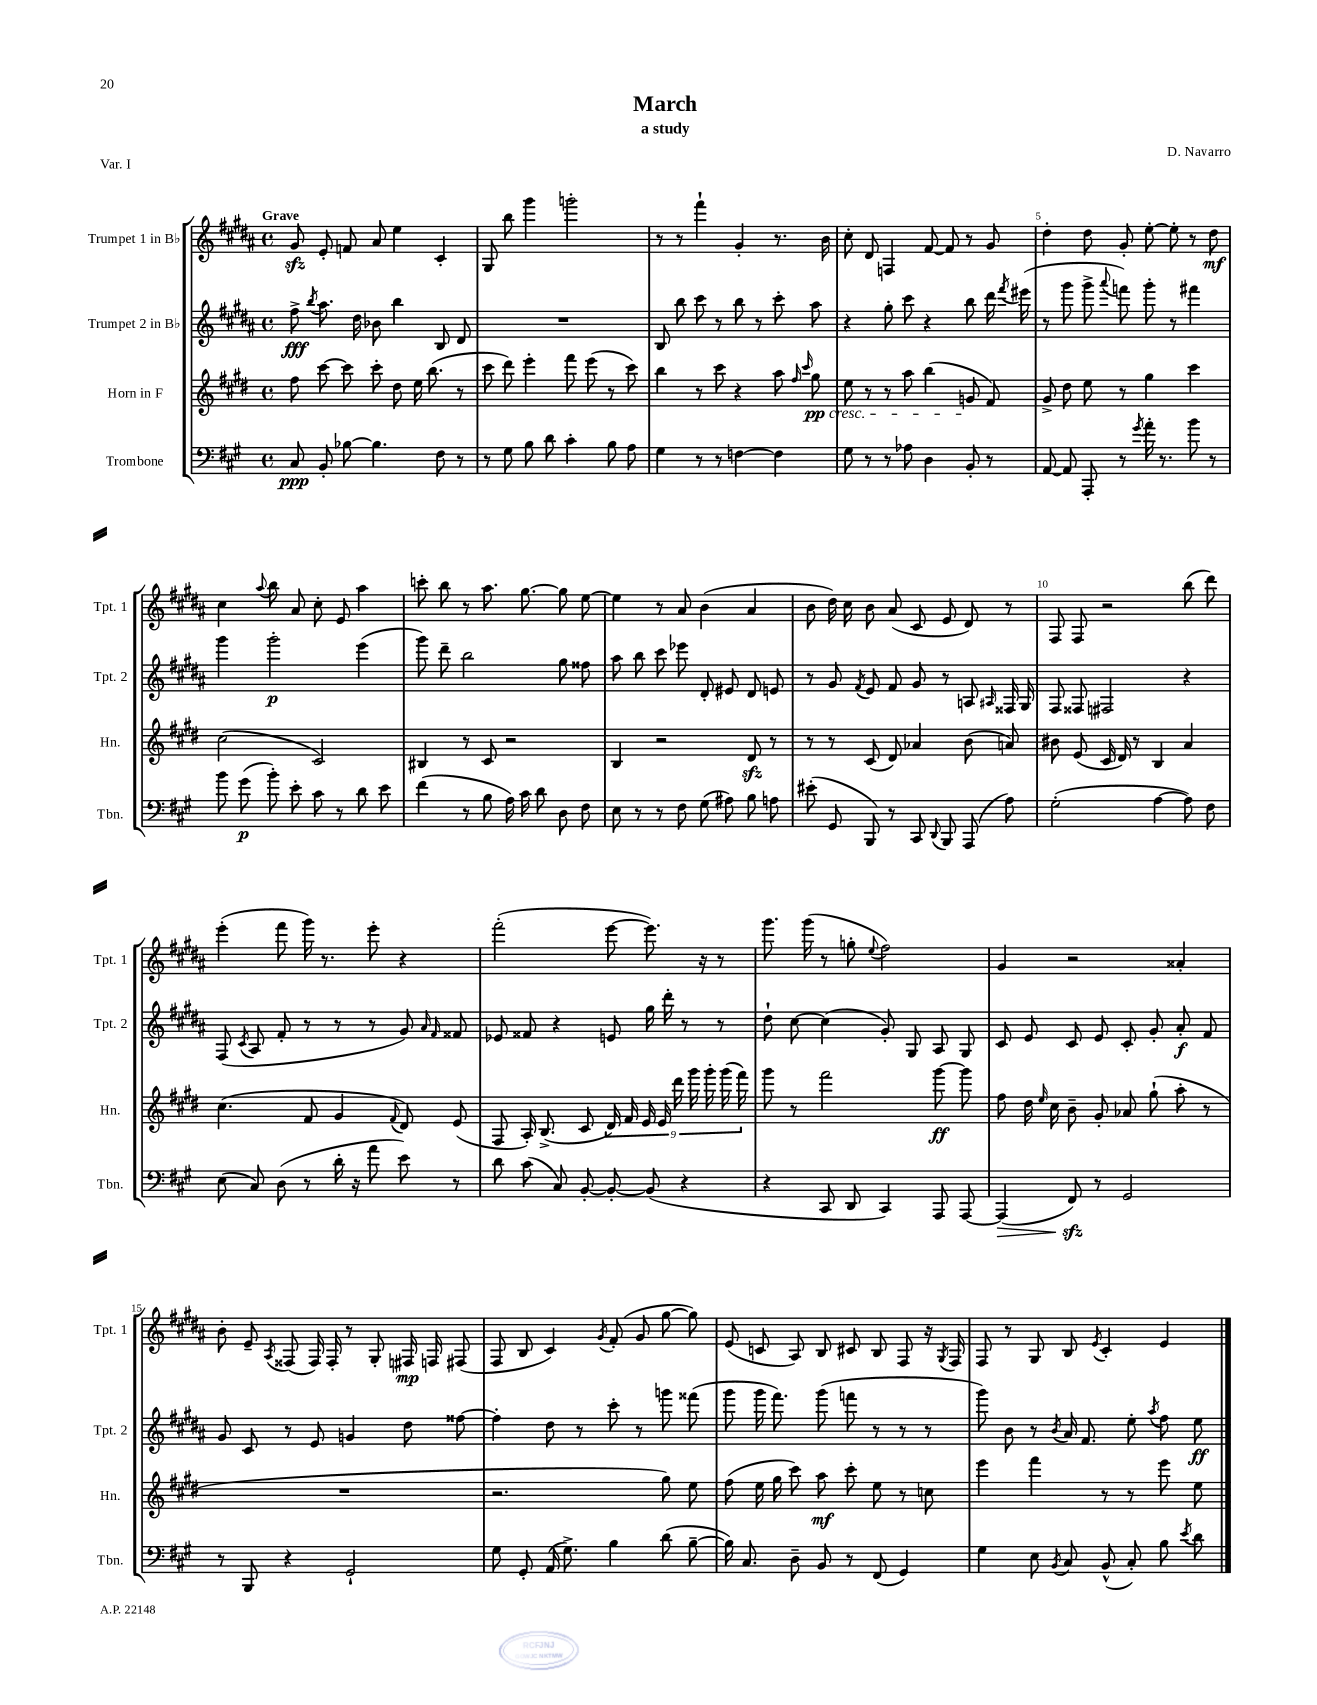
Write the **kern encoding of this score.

**kern	**dynam	**kern	**dynam	**kern	**dynam	**kern	**dynam
*part4	*part4	*part3	*part3	*part2	*part2	*part1	*part1
*staff4	*staff4	*staff3	*staff3	*staff2	*staff2	*staff1	*staff1
*I"Trombone	*	*I"Horn in F	*	*I"Trumpet 2 in B♭	*	*I"Trumpet 1 in B♭	*
*I'Tbn.	*	*I'Hn.	*	*I'Tpt. 2	*	*I'Tpt. 1	*
*clefF4	*	*clefG2	*	*clefG2	*	*clefG2	*
*k[f#c#g#]	*	*k[f#c#g#d#]	*	*k[f#c#g#d#a#]	*	*k[f#c#g#d#a#]	*
*M4/4	*	*M4/4	*	*M4/4	*	*M4/4	*
*met(c)	*	*met(c)	*	*met(c)	*	*met(c)	*
=1	=1	=1	=1	=1	=1	=1	=1
!	!	!	!	!	!	!LO:TX:a:B:t=Grave	!
8C#/	ppp	8ff#\	.	8ff#^\	fff	8g#zz/	.
.	.	.	.	8qbb/	.	.	.
8BB'/	.	[8ccc#\	.	8.aa#\	.	8e'/	.
[8B-X\	.	8ccc#\]	.	.	.	8fn/	.
.	.	.	.	16dd#\	.	.	.
4.B-\]	.	8ccc#'\	.	8b-X\	.	8a#/	.
.	.	8dd#\	.	4bb\	.	4ee\	.
.	.	16ee\	.	.	.	.	.
.	.	(8.bb\	.	.	.	.	.
8F#\	.	.	.	8B/	.	4c#'/	.
8r	.	8r	.	8d#/	.	.	.
=2	=2	=2	=2	=2	=2	=2	=2
8r	.	8ccc#\	.	1r	.	8G#/	.
8G#\	.	8ddd#\)	.	.	.	8bb\	.
8B\	.	4eee'\	.	.	.	4ggg#\	.
8d\	.	.	.	.	.	.	.
4c#'\	.	8fff#\	.	.	.	2gggn'\	.
.	.	(8eee\	.	.	.	.	.
8B\	.	8r	.	.	.	.	.
8A\	.	8ccc#\)	.	.	.	.	.
=3	=3	=3	=3	=3	=3	=3	=3
4G#\	.	4bb\	.	8B/	.	8r	.
.	.	.	.	8bb\	.	8r	.
8r	.	8r	.	8ccc#\	.	4fff#`\	.
8r	.	8ccc#\	.	8r	.	.	.
[4Fn\	.	4r	.	8bb\	.	4g#'/	.
.	.	.	.	8r	.	.	.
4F\]	.	8aa\	.	8ccc#'\	.	8.r	.
.	.	16qqff#/	.	.	.	.	.
.	.	16qqccc#/	.	.	.	.	.
!	!	!LO:TX:b:i:t=cresc.	!	!	!	!	!
.	.	8gg#\	pp	8aa#\	.	.	.
.	.	.	.	.	.	16b\	.
=4	=4	=4	=4	=4	=4	=4	=4
8G#\	.	8ee\	.	4r	.	8cc#'\	.
8r	.	8r	.	.	.	8d#/	.
8r	.	8r	.	8gg#'\	.	4Fn/	.
8A-X\	.	8aa\	.	8ccc#\	.	.	.
4D\	.	(4bb\	.	4r	.	[8f#/	.
.	.	.	.	.	.	8f#/]	.
8BB'/	.	8gn/	.	8bb\	.	8r	.
8r	.	8f#/)	.	16ddd#\	.	8g#/	.
.	.	.	.	8qfff#/	.	.	.
.	.	.	.	(16eee#X\	.	.	.
=5	=5	=5	=5	=5	=5	=5	=5
[8AA/	.	8g#^/	.	8r	.	4dd#'\	.
8AA/]	.	8dd#\	.	8ggg#\	.	.	.
8AAA'/	.	8ee\	.	8ggg#^\	.	8dd#\	.
.	.	.	.	8qqaaa#/	.	.	.
8r	.	8r	.	8fffn\)	.	8g#'/	.
8qg#/	.	.	.	.	.	.	.
16a'\	.	4gg#\	.	8ggg#'\	.	[8ee'\	.
8.r	.	.	.	.	.	.	.
.	.	.	.	8r	.	8ee'\]	.
8b\	.	4ccc#\	.	4fff#X\	.	8r	.
8r	.	.	.	.	.	8dd#\	mf
!!LO:LB:g=z
=6	=6	=6	=6	=6	=6	=6	=6
8b\	.	(2cc#\	.	4ggg#\	.	4cc#\	.
(8g#\	p	.	.	.	.	.	.
.	.	.	.	.	.	8qqaa#/	.
8b'\)	.	.	.	2ggg#'\	p	8bb\	.
8e'\	.	.	.	.	.	8a#/	.
8c#\	.	2c#/)	.	.	.	8cc#'\	.
8r	.	.	.	.	.	8e/	.
8d\	.	.	.	(4eee\	.	4aa#\	.
8e\	.	.	.	.	.	.	.
=7	=7	=7	=7	=7	=7	=7	=7
(4f#\	.	4B#X/	.	8ggg#\)	.	8cccn'\	.
.	.	.	.	8ddd#~\	.	8bb\	.
8r	.	8r	.	2bb\	.	8r	.
8B\	.	8c#/	.	.	.	8.aa#\	.
16A\)	.	2r	.	.	.	.	.
16c#\	.	.	.	.	.	[8.gg#\	.
8d\	.	.	.	.	.	.	.
8D\	.	.	.	8gg#\	.	8gg#\]	.
8F#\	.	.	.	8ff##X\	.	[8ee\	.
=8	=8	=8	=8	=8	=8	=8	=8
8E\	.	4B/	.	8aa#\	.	4ee\]	.
8r	.	.	.	8bb\	.	.	.
8r	.	2r	.	8ccc#\	.	8r	.
8F#\	.	.	.	8eee-X\	.	8a#/	.
(8G#\	.	.	.	8d#'/	.	(4b\	.
8A#X\)	.	.	.	8e#X/	.	.	.
8B\	.	8d#zz/	.	8d#/	.	4a#/	.
8An\	.	8r	.	8en/	.	.	.
=9	=9	=9	=9	=9	=9	=9	=9
(8e#X'\	.	8r	.	8r	.	8b\	.
8GG#/	.	8r	.	8g#/	.	16dd#\)	.
.	.	.	.	.	.	16cc#\	.
.	.	.	.	8qf#/	.	.	.
8BBB/)	.	(8c#/	.	8e/	.	8b\	.
8r	.	8d#/)	.	8f#/	.	(8a#/	.
8CC#/	.	4a-X/	.	8g#/	.	8c#/	.
8qqDD/	.	.	.	.	.	.	.
8BBB/	.	.	.	8r	.	8e/	.
(8AAA/	.	(8b\	.	8An/	.	8d#/)	.
.	.	.	.	16qqA#X/	.	.	.
8A\)	.	8an/)	.	16F##X/	.	8r	.
.	.	.	.	16G#/	.	.	.
=10	=10	=10	=10	=10	=10	=10	=10
(2G#'\	.	8b#X\	.	8F#/	.	8F#/	.
.	.	(8e/	.	8F##X/	.	8F#/	.
.	.	16c#/	.	2F#X/	.	2r	.
.	.	16d#/)	.	.	.	.	.
.	.	8r	.	.	.	.	.
[4A\	.	4B/	.	.	.	.	.
8A\])	.	4a/	.	4r	.	(8bb\	.
8F#\	.	.	.	.	.	8ddd#\)	.
!!LO:LB:g=z
=11	=11	=11	=11	=11	=11	=11	=11
(8E\	.	(4.cc#\	.	(8F#/	.	(4eee'\	.
.	.	.	.	8qc#/	.	.	.
8C#/)	.	.	.	8A#/	.	.	.
(8D\	.	.	.	8f#'/	.	8fff#\	.
8r	.	8f#/	.	8r	.	16ggg#\)	.
.	.	.	.	.	.	8.r	.
16d'\	.	4g#/	.	8r	.	.	.
16r	.	.	.	.	.	.	.
8a\	.	.	.	8r	.	8eee'\	.
.	.	8qqf#/	.	.	.	.	.
8e\)	.	8d#/)	.	8g#/)	.	4r	.
.	.	.	.	16qqa#/	.	.	.
.	.	.	.	16qqf#/	.	.	.
8r	.	(8e/	.	8f##X/	.	.	.
=12	=12	=12	=12	=12	=12	=12	=12
8d\	.	8F#/	.	8e-X/	.	(2fff#'\	.
(8c#\	.	16A'/)	.	8f##X/	.	.	.
.	.	(8.B^/	.	.	.	.	.
8C#/)	.	.	.	4r	.	.	.
[8BB'/	.	8c#/	.	.	.	.	.
8BB'/_	.	18d#/)	.	8en/	.	[8eee\	.
.	.	18f#/	.	.	.	.	.
.	.	18e/	.	.	.	.	.
(8BB/]	.	.	.	16gg#\	.	8.eee\])	.
.	.	18e/	.	.	.	.	.
.	.	.	.	16ddd#'\	.	.	.
.	.	18ddd#\	.	.	.	.	.
4r	.	.	.	8r	.	.	.
.	.	18ggg#\	.	.	.	.	.
.	.	.	.	.	.	16r	.
.	.	18ggg#'\	.	.	.	.	.
.	.	.	.	8r	.	8r	.
.	.	(18ggg#\	.	.	.	.	.
.	.	18fff#\)	.	.	.	.	.
=13	=13	=13	=13	=13	=13	=13	=13
4r	.	8ggg#\	.	8dd#`\	.	8.ggg#\	.
.	.	8r	.	[8cc#\	.	.	.
.	.	.	.	.	.	(16ggg#\	.
8CC#/	.	2fff#\	.	(4cc#\]	.	8r	.
8DD/	.	.	.	.	.	8ggn'\	.
.	.	.	.	.	.	8qqee/	.
4CC#/)	.	.	.	8g#'/)	.	2ff#\)	.
.	.	.	.	8G#/	.	.	.
8AAA/	.	[8ggg#\	ff	8A#/	.	.	.
[8AAA/	.	8ggg#\]	.	8G#/	.	.	.
=14	=14	=14	=14	=14	=14	=14	=14
!	!LO:HP:b	!	!	!	!	!	!
(4AAA/]	>	8ff#\	.	8c#/	.	4g#/	.
.	.	16dd#\	.	8e/	.	.	.
.	.	16qqee/	.	.	.	.	.
.	.	16cc#\	.	.	.	.	.
8FF#zz/)	.	8b~\	.	8c#/	.	2r	.
8r	]	8g#'/	.	8e/	.	.	.
2GG#/	.	8a-X/	.	8c#'/	.	.	.
.	.	(8gg#`\	.	8g#'/	.	.	.
.	.	8aa'\	.	8a#'/	f	4a##X'/	.
.	.	8r	.	8f#/	.	.	.
!!LO:LB:g=z
=15	=15	=15	=15	=15	=15	=15	=15
8r	.	1r	.	8g#/	.	8b'\	.
8BBB/	.	.	.	8c#/	.	8e~/	.
.	.	.	.	.	.	8qA#/	.
4r	.	.	.	8r	.	(8F##X/	.
.	.	.	.	8e/	.	16F##/)	.
.	.	.	.	.	.	16F##'/	.
2GG#`/	.	.	.	4gn/	.	8r	.
.	.	.	.	.	.	8G#'/	.
.	.	.	.	8dd#\	.	16F#X/	mp
.	.	.	.	.	.	16Fn/	.
.	.	.	.	[8ff##X\	.	(8F#X/	.
=16	=16	=16	=16	=16	=16	=16	=16
8G#\	.	2.r	.	4ff##'\]	.	8F#/	.
8GG#'/	.	.	.	.	.	8B/	.
(16AA/	.	.	.	8dd#\	.	4c#/)	.
8.G#^\)	.	.	.	.	.	.	.
.	.	.	.	8r	.	.	.
.	.	.	.	.	.	8qg#/	.
4B\	.	.	.	8ccc#'\	.	(8f#'/	.
.	.	.	.	8r	.	8g#/	.
(8d\	.	8gg#\)	.	8gggn\	.	[8gg#\	.
[8B~\	.	8ee\	.	(8fff##X\	.	8gg#\])	.
=17	=17	=17	=17	=17	=17	=17	=17
16B\])	.	(8ff#\	.	8ggg#\	.	(8e/	.
8.C#/	.	.	.	.	.	.	.
.	.	16ee\	.	16ggg#\	.	8cn/	.
.	.	16gg#\	.	8.fff#\)	.	.	.
8D~\	.	8ccc#\)	.	.	.	8A#/)	.
8BB/	.	8aa\	mf	(8ggg#\	.	8B/	.
8r	.	8ccc#'\	.	8fffn\	.	8c#X/	.
(8FF#/	.	8ee\	.	8r	.	8B/	.
4GG#/)	.	8r	.	8r	.	8F#/	.
.	.	8ccn\	.	8r	.	16r	.
.	.	.	.	.	.	8qG#/	.
.	.	.	.	.	.	16F#/	.
=18	=18	=18	=18	=18	=18	=18	=18
4G#\	.	4eee\	.	8ggg#\)	.	8F#/	.
.	.	.	.	8b\	.	8r	.
8E\	.	4fff#\	.	8r	.	8G#/	.
8qBB/	.	.	.	8qb/	.	.	.
8C#/	.	.	.	16a#/	.	8B/	.
.	.	.	.	8.f#/	.	.	.
.	.	.	.	.	.	8qe/	.
(8BB^^/	.	8r	.	.	.	4c#'/	.
8C#'/)	.	8r	.	8ee'\	.	.	.
.	.	.	.	8qaa#/	.	.	.
8B\	.	8eee\	.	8ff#\	.	4e/	.
8qe/	.	.	.	.	.	.	.
8d\	.	8ee\	.	8ee\	ff	.	.
==	==	==	==	==	==	==	==
*-	*-	*-	*-	*-	*-	*-	*-
